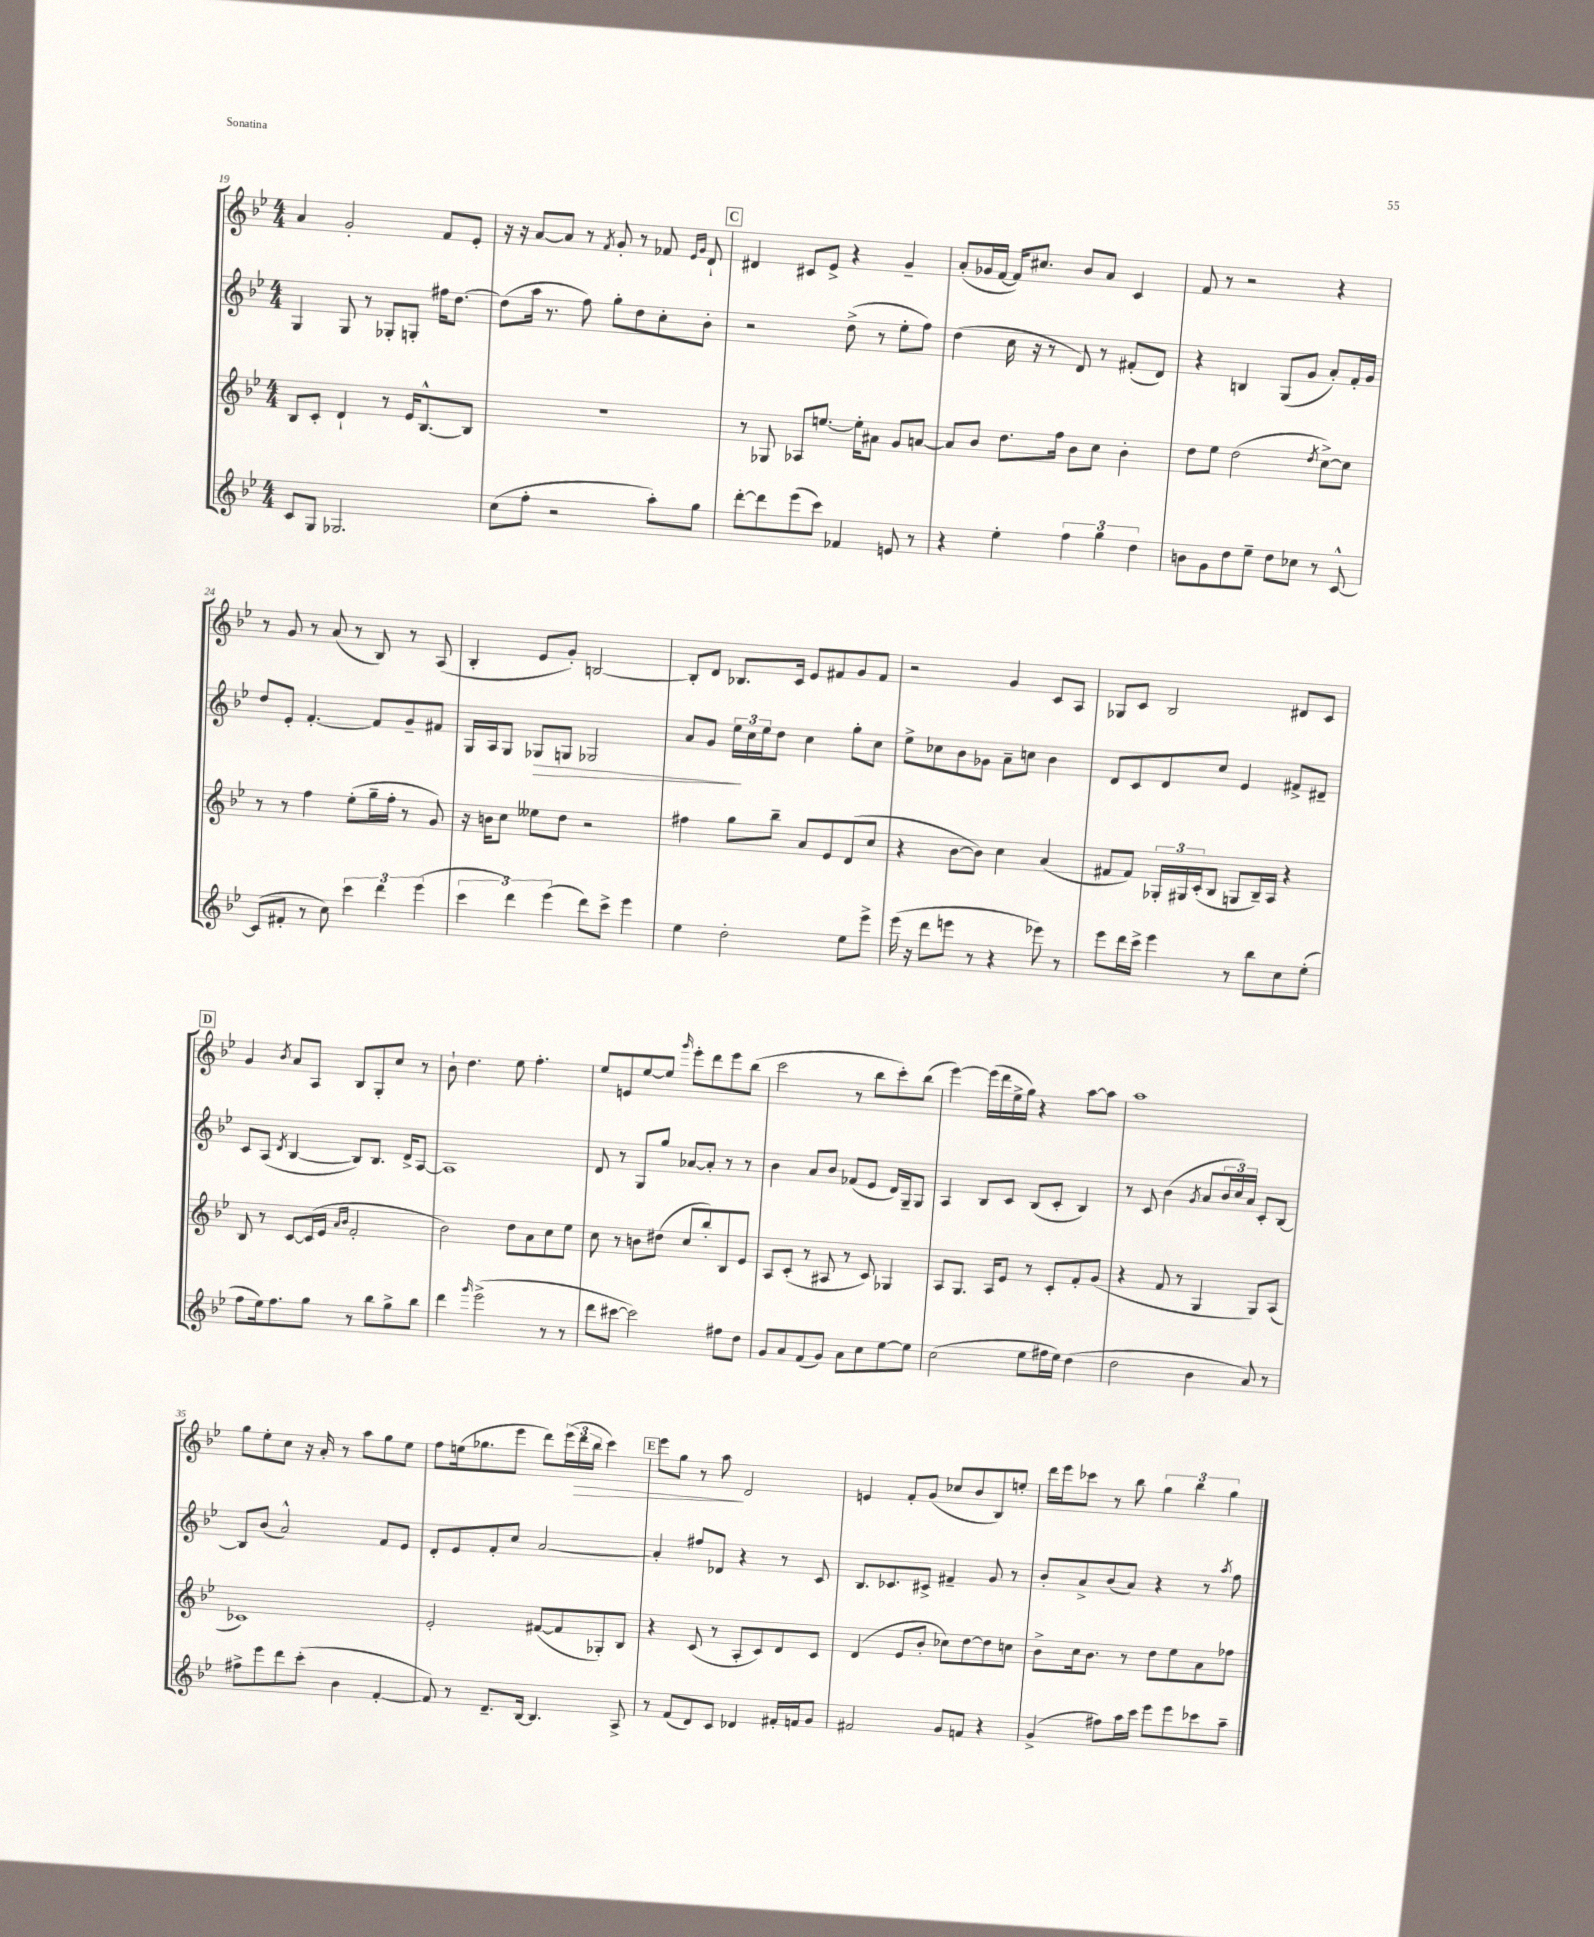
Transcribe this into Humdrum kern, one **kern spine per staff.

**kern	**kern	**kern	**kern
*staff4	*staff3	*staff2	*staff1
*clefG2	*clefG2	*clefG2	*clefG2
*k[b-e-]	*k[b-e-]	*k[b-e-]	*k[b-e-]
*M4/4	*M4/4	*M4/4	*M4/4
8c	8B-	4G	4a
8G	8c'	.	.
2.G-	4d`	8G	2g'
.	.	8r	.
.	8r	8G-'	.
.	16e-	8G'	.
.	[8.B-^^	.	.
.	.	16ff#	8f
.	.	[8.dd	.
.	8B-]	.	8e-'
=	=	=	=
(8cc	1r	(8dd]	16r
.	.	.	16r
8ff'	.	16aa	[8a
.	.	8.r	.
2r	.	.	8a]
.	.	8ff)	8r
.	.	.	8qf
.	.	8gg'	8g'
.	.	8dd	8r
8aa')	.	8cc'	8f-
.	.	.	16qqe-
.	.	.	16qqg
8gg	.	8b-'	8d`
=	=	=	=
[8ddd'	8r	2r	4d#
8ddd]	8G-	.	.
(8eee-	8A-	.	8c#
8ccc)	[8.ee	.	8e-^
4f-	.	(8dd^	4r
.	16ee']	.	.
.	8a#	8r	.
8e	8g	8ee-'	4g~
8r	[8a	8ff)	.
=	=	=	=
4r	8a]	(4dd	(8a'
.	8b-	.	16g-
.	.	.	[16f
4ee-'	8.dd	16cc	16f])
.	.	16r	8.cc#
.	.	8r	.
.	16ff	.	.
6ff	8b-	8d)	8b-
.	8cc	8r	8a
6gg	.	.	.
.	4b-'	(8f#'	4c
6dd	.	.	.
.	.	8d)	.
=	=	=	=
8b	8dd	4r	8f
8g	8ee-	.	8r
8dd	(2dd	4B	2r
8ee-~	.	.	.
8dd	.	(8G	.
8cc-	.	8g	.
.	8qdd	.	.
8r	[8cc^)	8a')	4r
[8c^^	8cc]	16f'	.
.	.	16g	.
=	=	=	=
(8c]	8r	8dd	8r
8f#'	8r	8e-'	8g
8r	4ff	[4.f'	8r
8cc)	.	.	(8a
6ccc	(8ee-'	.	8r
.	16gg~	8f]	8B-)
6ddd	.	.	.
.	16ff'	.	.
.	8r	8g~	8r
(6eee-	.	.	.
.	8g)	8f#	(8A
=	=	=	=
6ccc	16r	16G	4B-'
.	16b	16A	.
.	8cc	8G	.
6ddd)	.	.	.
.	8ee--	8G-	8e-
(6eee-	.	.	.
.	8dd	8G	8g')
8ddd)	2r	2G-	[2B
8ccc^	.	.	.
4eee-	.	.	.
=	=	=	=
4ee-	4ff#	8a	8B']
.	.	8g	8d
2dd'	8gg	24ee-	8.B-
.	.	24cc	.
.	.	24ee-	.
.	8bb-~	8dd	.
.	.	.	16c
.	8a	4cc	8e-
.	8e-	.	8f#
8ee-	(8d	8gg'	8g
8eee-^	8cc	8cc	8f#
=	=	=	=
(16eee-	4r	8ee-^	2r
16r	.	.	.
8ddd	.	8cc-	.
8eee	[8b-	8b-	.
8r	8b-])	8g-	.
4r	4cc	8a~	4g
.	.	8cc	.
8eee-)	(4a	4b-	8c
8r	.	.	8A
=	=	=	=
8eee-	8f#	8d	8G-
16ddd	8f#)	8c	8c
16ccc^	.	.	.
4eee-	24G-'	8d	2B-
.	24G#	.	.
.	(24c'	.	.
.	8B-	8cc	.
8r	8G	4e-	.
8bb-	16B-~)	.	.
.	16A	.	.
8cc	4r	8f#^	8d#
(8ee-'	.	8d#~	8c
=	=	=	=
8ff	8B-	8c	4g
16ee-)	8r	(8A	.
8.ff	.	.	.
.	.	8qd	8qb-
.	[8c	[4B-	8a
8gg	(16c]	.	8A
.	16e-	.	.
.	16qqa	.	.
.	16qqb-	.	.
8r	2f'	8B-])	8B-
8bb-	.	8.B-	8G'
8gg^	.	.	8cc
.	.	16d^	.
8bb-	.	[8A	8r
=	=	=	=
4ddd	2b-)	1A]	8b-`
.	.	.	4.dd
16qqggg	.	.	.
(2eee-^	.	.	.
.	8dd	.	8ee-
.	8a	.	4.ff'
8r	8cc	.	.
8r	8ee-	.	.
=	=	=	=
8ddd	8cc	8d	8ee-
[8ccc#	8r	8r	8e
2ccc#])	8b	8G	[8ee-
.	(8dd#	8gg	8ee-]
.	.	.	16qqggg
.	8cc	[8a-	8eee-'
.	8bb-')	8a-']	8ddd
8ff#	8B-	8r	8eee-
8dd	8e-	8r	(8bb-
=	=	=	=
8g	8A	4b-	2ccc
8a	(8c'	.	.
(8f	8r	8a	.
8g)	8A#	8b-	.
8a	8r	(8f-	8r
8cc	8c)	8e-	8bb-
[8ee-	4G-	16d)	8ccc')
.	.	16G~	.
8ee-]	.	8G	(8bb-
=	=	=	=
(2cc	8A	4A	[4eee-)
.	8.G	.	.
.	.	8B-	(16eee-]
.	16A	.	16ddd
.	8e-	8c	16ee-^
.	.	.	16gg)
8ee-	8r	(8B-	4r
16ff#	8c'	8c'	.
16ee-)	.	.	.
(4dd	8f'	4B-)	[8aa
.	(8g	.	8aa]
=	=	=	=
2dd	4r	8r	1aa
.	.	8c	.
.	8f	(4b-	.
.	8r	.	.
.	.	8qg	.
4b-	4G	8a	.
.	.	24b-	.
.	.	24cc)	.
.	.	24a	.
8a)	8G)	8c'	.
8r	(8A	[8B-	.
=	=	=	=
8ff#^	1c-)	8B-]	8gg
8eee-	.	(8b-	8ee-'
8ddd	.	2a^^)	8cc
(8ccc'	.	.	16r
.	.	.	16a'
4b-	.	.	8r
.	.	.	8aa
[4f'	.	8f	8gg
.	.	8e-	8ee-
=	=	=	=
8f])	2e-'	8d'	8ff
8r	.	8e-	(16ee
.	.	.	8.gg-
8.d~	.	8f'	.
.	.	8cc	8eee-
[16B-	.	.	.
4.B-]	([8f#	[2a	8ddd)
.	8f#]	.	(24eee-
.	.	.	24ddd
.	.	.	24bb-
.	8G-')	.	4ccc)
8A^	8B-	.	.
=	=	=	=
8r	4r	4a']	8eee-
(8f	.	.	8gg
8d)	(8c	8ff#	8r
8c	8r	8d-	8aa
4d-	8A'	4r	2d
.	8c)	.	.
16f#'	8d	8r	.
16f	.	.	.
8g	8c	8c	.
=	=	=	=
2f#	(4d	8.B-	4e
.	.	8.c-	.
.	8e-	.	8f'
.	8b-'	8c#^	(8g
8g	8cc-)	4f#~	8cc-
8f	[8dd	.	8b-
4r	8dd]	8g	8B-)
.	8cc	8r	8ee'
=	=	=	=
(4g^	8b-^	8b-'	16ddd
.	.	.	16eee-
.	16cc	8a^	8ccc-
.	8.b-	.	.
8ff#)	.	(8b-	8r
16aa	8r	8a)	8bb-
16ccc	.	.	.
8eee-	8dd	4r	6gg
8eee-	8ee-	.	.
.	.	.	6bb-
8ccc-	8a	8r	.
.	.	.	6gg
.	.	8qaa	.
8aa~	8ff-	8ff	.
==	==	==	==
*-	*-	*-	*-
